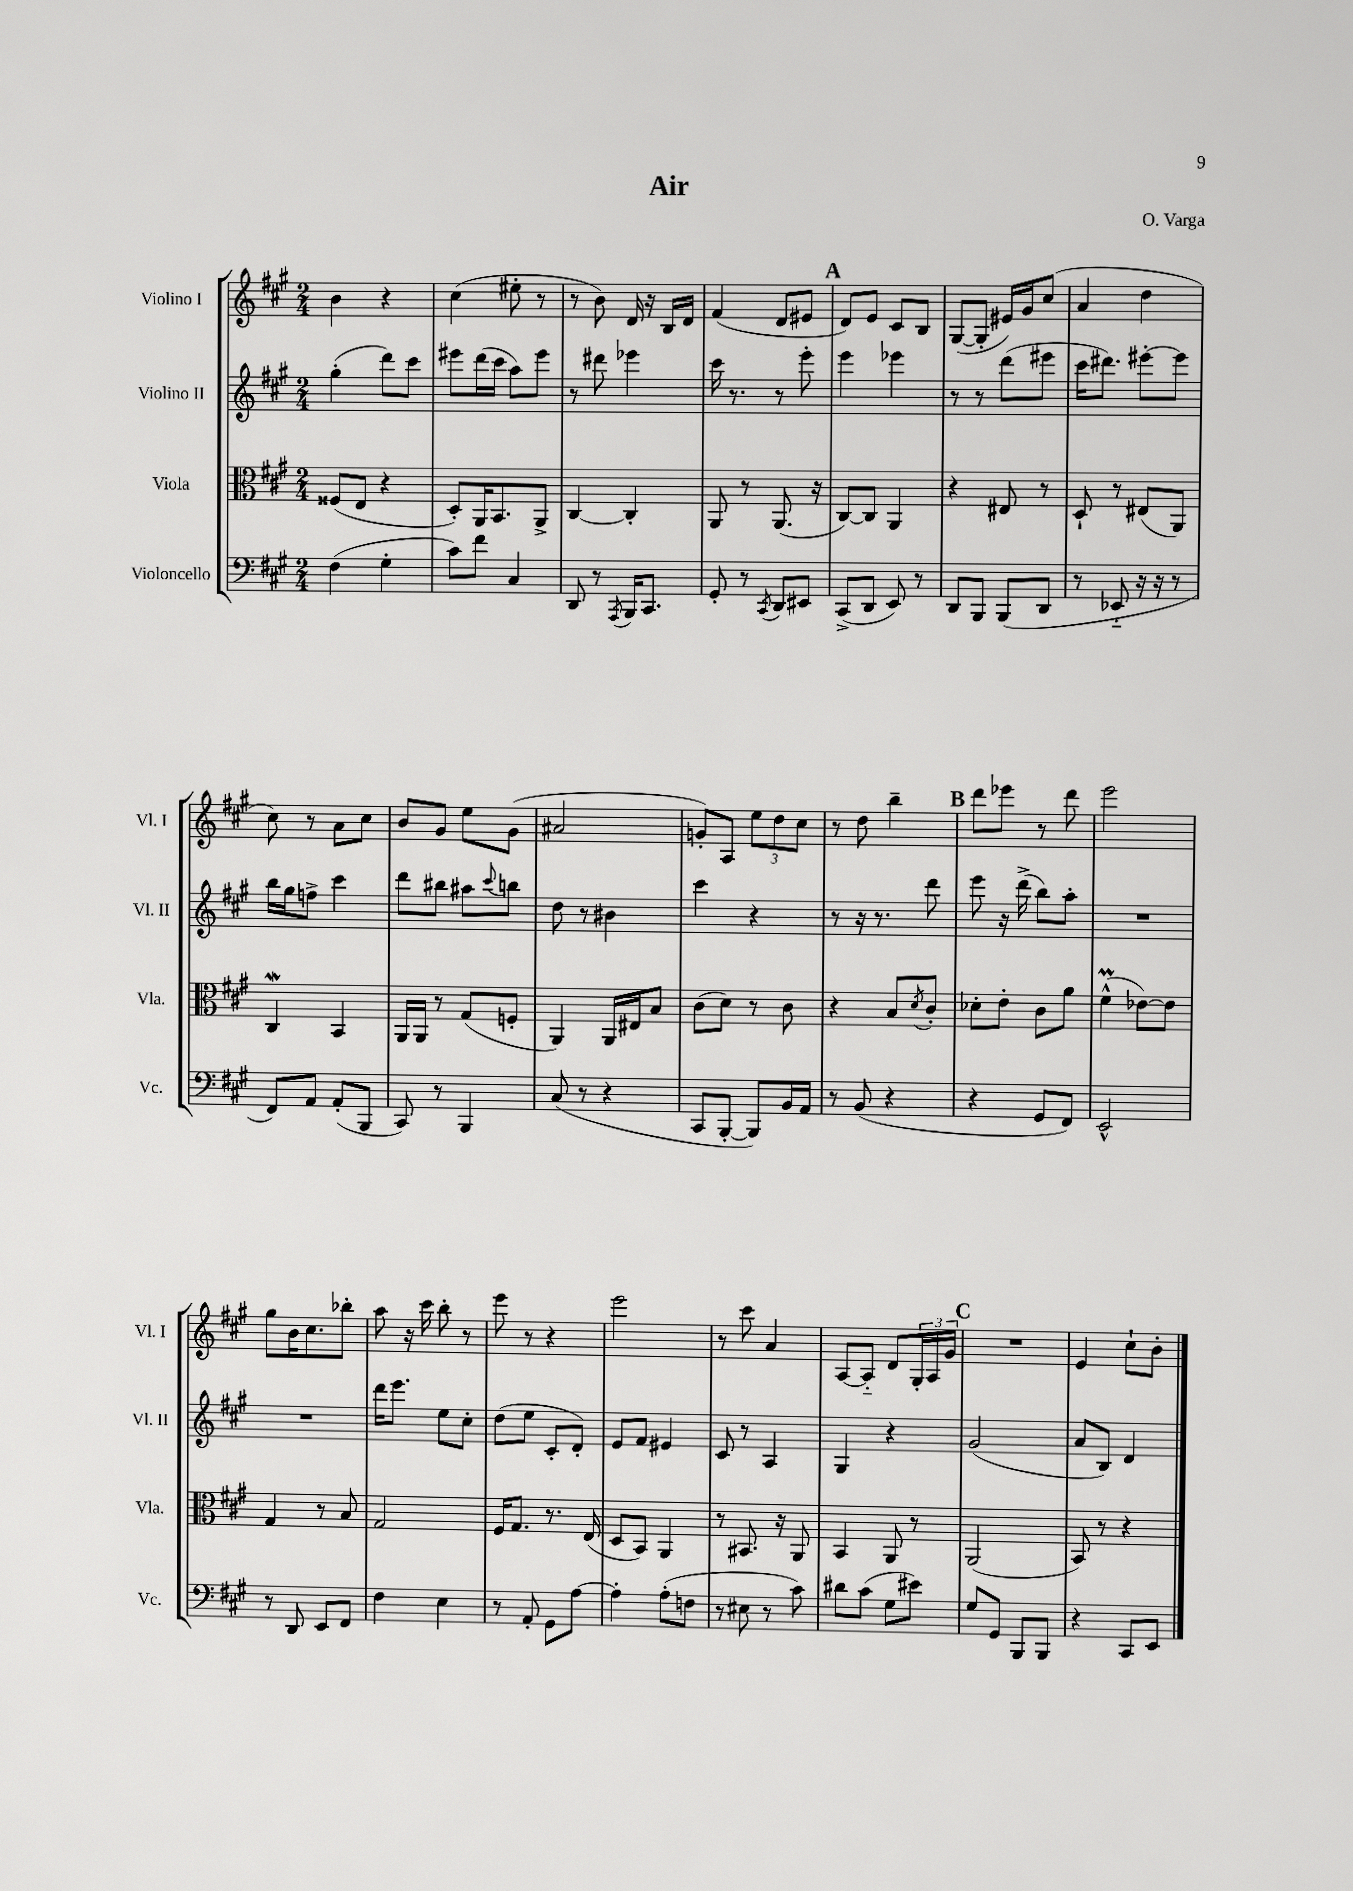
\header { title = "Air" composer = "O. Varga" }
<<
\new StaffGroup <<
\new Staff = "s0" \with { instrumentName = "Violino I" shortInstrumentName = "Vl. I" } {
    \clef treble \key a \major \numericTimeSignature \time 2/4
    b'4 r4 |
    cis''4( eis''8-. r8 |
    r8 b'8) d'16 r16 b16 d'16 |
    fis'4( d'8 eis'8 |
    \mark \markup { \bold "A" } d'8) e'8 cis'8 b8 |
    gis8~( gis8-. eis'16) gis'16 cis''8( |
    a'4 d''4 |
    cis''8) r8 a'8 cis''8 |
    b'8 gis'8 e''8 gis'8( |
    ais'2 |
    g'8-.) a8 \tuplet 3/2 { e''8 d''8 cis''8 } |
    r8 d''8 b''4-- |
    \mark \markup { \bold "B" } d'''8 ees'''8 r8 d'''8 |
    e'''2 |
    gis''8 b'16 cis''8. bes''8-. |
    a''8 r16 cis'''16 b''8-. r8 |
    e'''8 r8 r4 |
    e'''2 |
    r8 cis'''8 a'4 |
    a8~ a8-_ d'8 \tuplet 3/2 { gis16-. a16 gis'16 } |
    \mark \markup { \bold "C" } R2 |
    e'4 cis''8-! b'8-. \bar "|." |
}
\new Staff = "s1" \with { instrumentName = "Violino II" shortInstrumentName = "Vl. II" } {
    \clef treble \key a \major \numericTimeSignature \time 2/4
    gis''4-.( d'''8) cis'''8 |
    eis'''8 d'''16( cis'''16 a''8) eis'''8 |
    r8 dis'''8 ees'''4 |
    cis'''16 r8. r8 e'''8-. |
    \mark \markup { \bold "A" } e'''4 ees'''4 |
    r8 r8 d'''8( eis'''8 |
    cis'''16 dis'''8.) eis'''8~-. eis'''8 |
    b''16 gis''16 f''8-> cis'''4 |
    d'''8 bis''8 ais''8 \appoggiatura { cis'''8 } b''8 |
    d''8 r8 bis'4 |
    cis'''4 r4 |
    r8 r16 r8. d'''8 |
    \mark \markup { \bold "B" } e'''8 r16 d'''16->( b''8) a''8-. |
    R2 |
    R2 |
    d'''16 e'''8. e''8 cis''8-. |
    d''8( e''8 cis'8-. d'8-.) |
    e'8 fis'8 eis'4 |
    cis'8 r8 a4 |
    gis4 r4 |
    \mark \markup { \bold "C" } gis'2( |
    a'8 b8) d'4 \bar "|." |
}
\new Staff = "s2" \with { instrumentName = "Viola" shortInstrumentName = "Vla." } {
    \clef alto \key a \major \numericTimeSignature \time 2/4
    fisis8( e8 r4 |
    d8-.) a,16 b,8. a,8-> |
    cis4~ cis4-. |
    a,8 r8 a,8.( r16 |
    \mark \markup { \bold "A" } cis8~) cis8 a,4 |
    r4 eis8 r8 |
    d8-! r8 eis8( a,8) |
    cis4\mordent b,4 |
    a,16 a,16 r8 gis8( f8-. |
    a,4) a,16 eis16 b8 |
    cis'8( d'8) r8 cis'8 |
    r4 b8 \acciaccatura { d'8 } cis'8-. |
    \mark \markup { \bold "B" } des'8-. e'8-. cis'8 a'8 |
    fis'4-^\prall( ees'8~) ees'8 |
    gis4 r8 b8 |
    gis2 |
    fis16 gis8. r8. e16( |
    d8 b,8) a,4 |
    r8 bis,8. r16 a,8 |
    b,4 a,8 r8 |
    \mark \markup { \bold "C" } a,2( |
    b,8) r8 r4 \bar "|." |
}
\new Staff = "s3" \with { instrumentName = "Violoncello" shortInstrumentName = "Vc." } {
    \clef bass \key a \major \numericTimeSignature \time 2/4
    fis4( gis4-. |
    cis'8) fis'8 cis4 |
    d,8 r8 \acciaccatura { a,,8 } b,,16 cis,8. |
    gis,8-. r8 \acciaccatura { cis,8 } d,8 eis,8 |
    \mark \markup { \bold "A" } cis,8->( d,8 e,8) r8 |
    d,8 b,,8 b,,8( d,8 |
    r8 ees,8-_ r16 r16 r8 |
    fis,8) a,8 a,8-.( b,,8 |
    cis,8) r8 b,,4 |
    cis8( r8 r4 |
    cis,8 b,,8~-. b,,8) b,16 a,16 |
    r8 b,8( r4 |
    \mark \markup { \bold "B" } r4 gis,8 fis,8) |
    e,2-^ |
    r8 d,8 e,8 fis,8 |
    fis4 e4 |
    r8 a,8-. gis,8 a8~ |
    a4-. a8-.( f8 |
    r8 eis8 r8 cis'8) |
    dis'8 cis'8( gis8 eis'8) |
    \mark \markup { \bold "C" } gis8 gis,8 b,,8 b,,8 |
    r4 cis,8 e,8 \bar "|." |
}
>>
>>
\layout { \context { \Score \remove "Bar_number_engraver" } }
